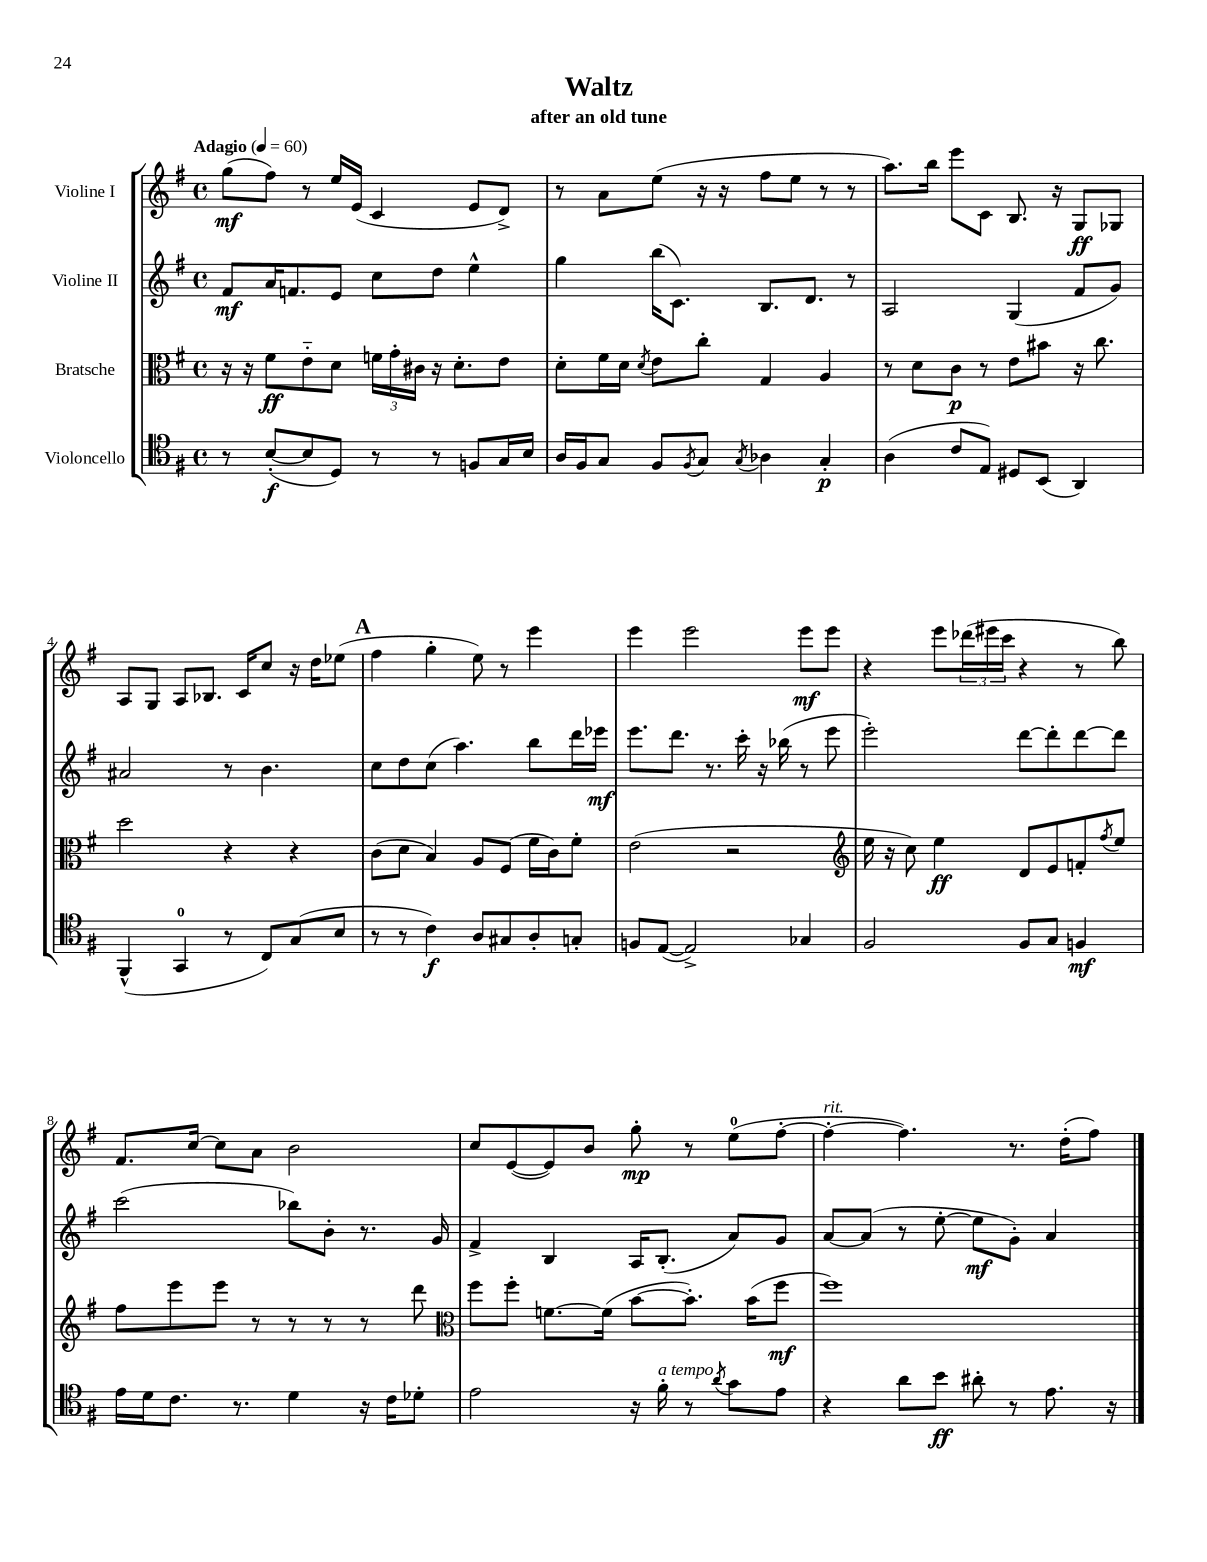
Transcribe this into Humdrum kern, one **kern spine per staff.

**kern	**kern	**kern	**kern
*staff4	*staff3	*staff2	*staff1
*clefC4	*clefC3	*clefG2	*clefG2
*k[f#]	*k[f#]	*k[f#]	*k[f#]
*M4/4	*M4/4	*M4/4	*M4/4
*met(c)	*met(c)	*met(c)	*met(c)
*MM60	*MM60	*MM60	*MM60
8r	16r	8f#	(8gg
.	16r	.	.
([8B'	8f#	16a	8ff#)
.	.	8.f	.
8B]	8e'~	.	8r
8D)	8d	8e	16ee
.	.	.	(16e
8r	24f	8cc	4c
.	24g'	.	.
.	24c#	.	.
8r	16r	8dd	.
.	8.d'	.	.
8F	.	4ee^^	8e
16G	8e	.	8d^)
16B	.	.	.
=	=	=	=
16A	8d'	4gg	8r
16F#	.	.	.
8G	16f#	.	8a
.	16d	.	.
.	8qd	.	.
8F#	8e	(16bb	(8ee
.	.	8.c)	.
8qF#	.	.	.
8G	8cc'	.	16r
.	.	.	16r
8qG	.	.	.
4A-	4G	8.B	8ff#
.	.	.	8ee
.	.	8.d	.
4G'	4A	.	8r
.	.	8r	8r
=	=	=	=
(4A	8r	2A	8.aa)
.	8d	.	.
.	.	.	16bb
8c	8c	.	8eee
8E)	8r	.	8c
8D#	8e	(4G	8.B
(8BB	8b#	.	.
.	.	.	16r
4AA)	16r	8f#	8G
.	8.cc	.	.
.	.	8g)	8G-
=	=	=	=
(4FF#^^	2dd	2a#	8A
.	.	.	8G
4GG	.	.	8A
.	.	.	8.B-
8r	4r	8r	.
.	.	.	16c
8C)	.	4.b	8cc
(8G	4r	.	16r
.	.	.	16dd
8B	.	.	(8ee-
=	=	=	=
8r	(8c	8cc	4ff#
8r	8d	8dd	.
4c)	4B)	(8cc	4gg'
.	.	4.aa)	.
8A	8A	.	8ee)
8G#	(8F#	.	8r
8A'	16f#	8bb	4eee
.	16c)	.	.
8G'	8f#'	16ddd	.
.	.	16eee-	.
=	=	=	=
8F	(2e	8.eee	4eee
([8E	.	.	.
.	.	8.ddd	.
2E^])	.	.	2eee
.	.	8.r	.
.	2r	.	.
.	.	16ccc'	.
.	.	16r	.
.	.	(16bb-	.
4G-	.	8r	8eee
.	.	8eee	8eee
=	=	=	=
*	*clefG2	*	*
2F#	16ee	2eee')	4r
.	16r	.	.
.	8cc)	.	.
.	4ee	.	8eee
.	.	.	(24ddd-
.	.	.	24eee#
.	.	.	24ccc
8F#	8d	[8ddd	4r
8G	8e	8ddd']	.
4F	8f'	[8ddd	8r
.	8qff#	.	.
.	8ee	8ddd]	8bb)
=	=	=	=
16e	8ff#	(2ccc	8.f#
16d	.	.	.
8.c	8eee	.	.
.	.	.	[16cc
.	8eee	.	8cc]
8.r	.	.	.
.	8r	.	8a
4d	8r	8bb-)	2b
.	8r	8b'	.
16r	8r	8.r	.
16c	.	.	.
8d-'	8ddd	.	.
.	.	16g	.
=	=	=	=
*	*clefC3	*	*
2e	8ff#	4f#^	8cc
.	8ff#'	.	([8e
.	[8.f	4B	8e])
.	.	.	8b
.	(16f]	.	.
16r	[8b	16A	8gg'
16f#'	.	(8.B'	.
8r	8.b'])	.	8r
8qa	.	.	.
8g	.	8a)	(8ee
.	(16b	.	.
8e	8ff#	8g	[8ff#'
=	=	=	=
4r	1ff#)	[8a	4ff#'_
.	.	(8a]	.
8a	.	8r	4.ff#])
8b	.	[8ee'	.
8a#'	.	8ee]	.
8r	.	8g')	8.r
8.e	.	4a	.
.	.	.	(16dd'
.	.	.	8ff#)
16r	.	.	.
==	==	==	==
*-	*-	*-	*-
